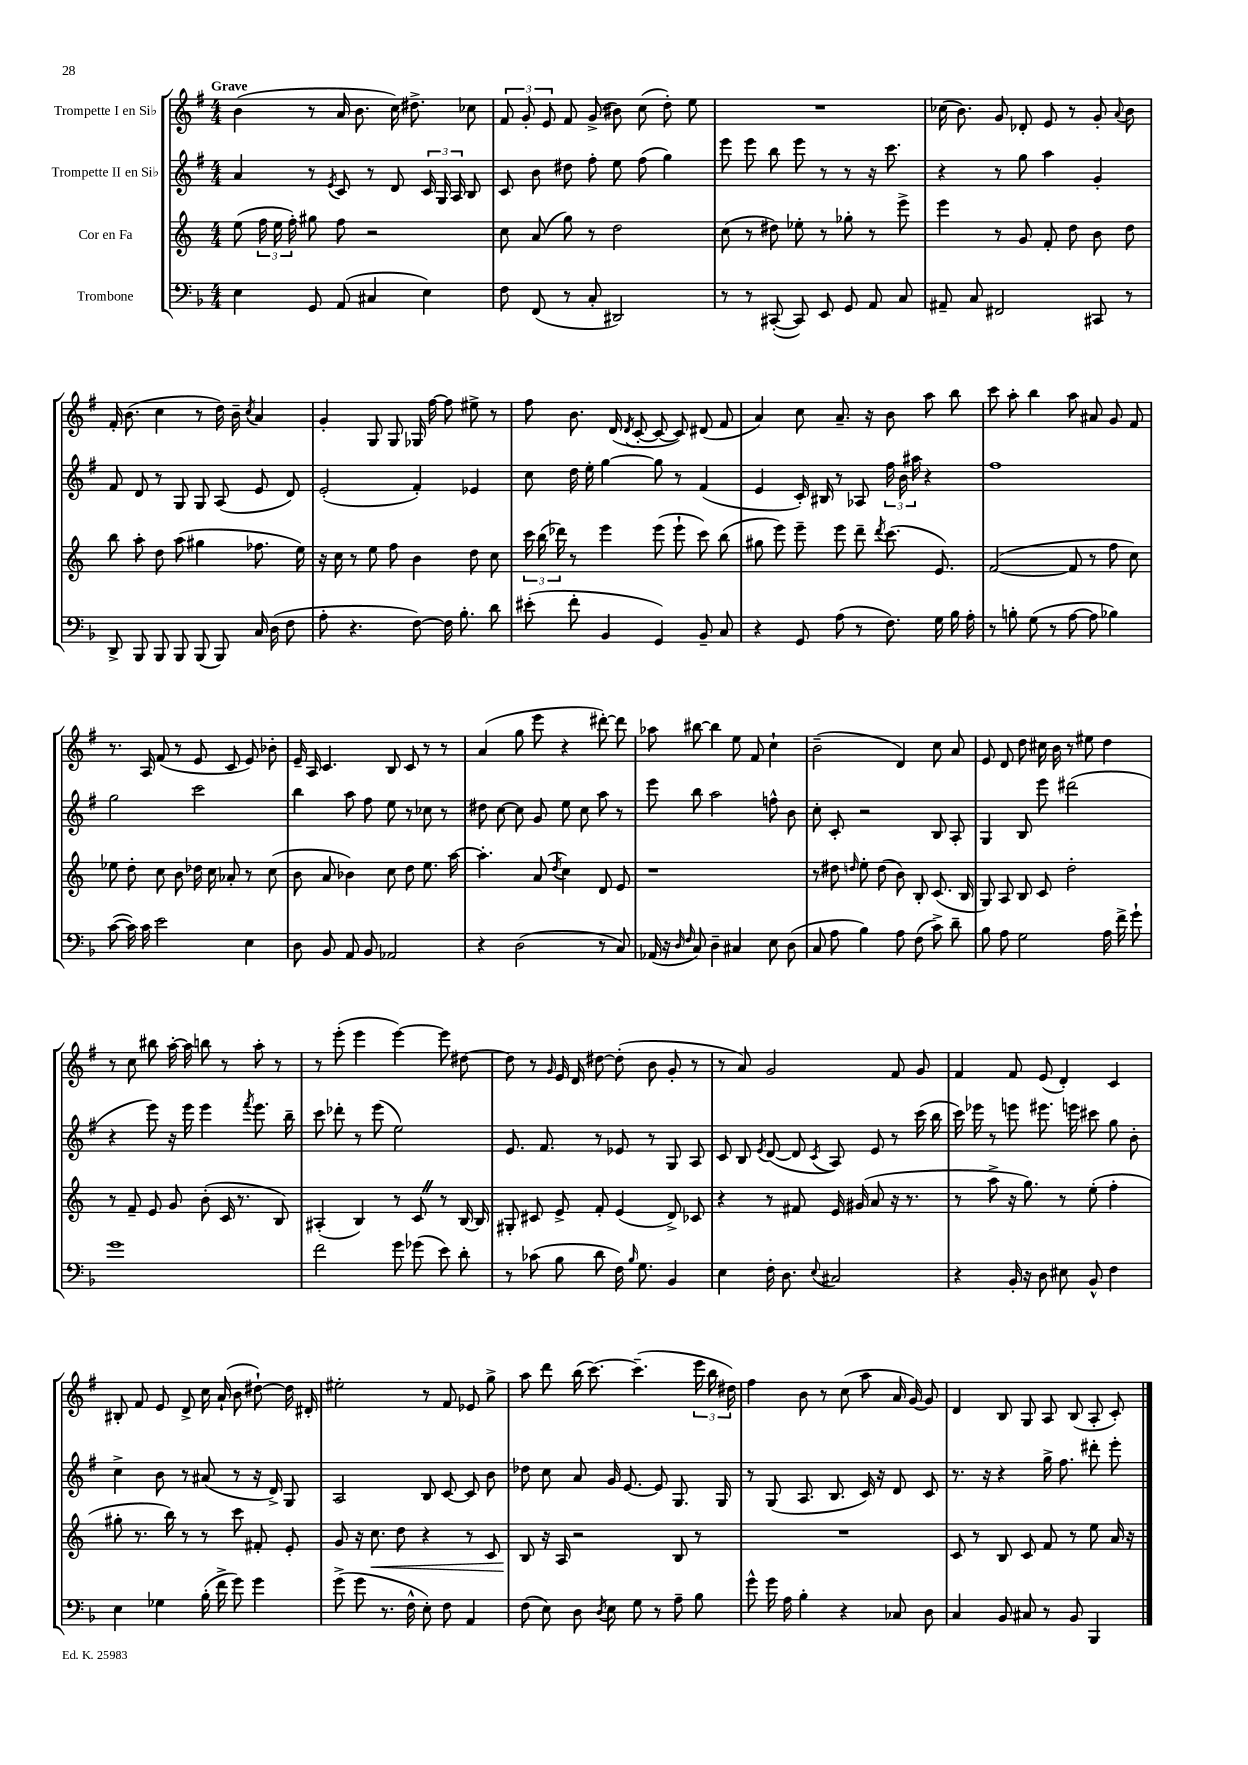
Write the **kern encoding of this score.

**kern	**kern	**dynam	**kern	**kern
*part4	*part3	*part3	*part2	*part1
*staff4	*staff3	*staff3	*staff2	*staff1
*I"Trombone	*I"Cor en Fa	*	*I"Trompette II en Si♭	*I"Trompette I en Si♭
*clefF4	*clefG2	*	*clefG2	*clefG2
*k[b-]	*k[]	*	*k[f#]	*k[f#]
*M4/4	*M4/4	*	*M4/4	*M4/4
=1	=1	=1	=1	=1
!	!	!	!	!LO:TX:a:B:t=Grave
4E\	(8ee\	.	4a/	(4b\
.	24ff\	.	.	.
.	24ee\	.	.	.
.	24ff'\)	.	.	.
8GG/	8gg#X\	.	8r	8r
.	.	.	8qe/	.
(8AA/	8ff\	.	8c/	16a/
.	.	.	.	8.b\
4C#X/	2r	.	8r	.
.	.	.	8d/	16cc\)
.	.	.	.	8.dd#X^\
4E\)	.	.	24c/	.
.	.	.	24G/	.
.	.	.	24A/	.
.	.	.	8B/	8cc-X\
=2	=2	=2	=2	=2
8F\	8cc\	.	8c/	12f#/
.	.	.	.	12g'/
(8FF/	(8a/	.	8b\	.
.	.	.	.	12e/
8r	8gg\)	.	8dd#X\	8f#/
8C'/	8r	.	8ff#'\	(8g^/
2DD#X/)	2dd\	.	8ee\	8b#X\)
.	.	.	(8ff#\	(8cc\
.	.	.	4gg\)	8dd'\)
.	.	.	.	8ee\
=3	=3	=3	=3	=3
8r	(8cc\	.	8eee\	1r
8r	8r	.	8eee\	.
([8CC#X'/	8dd#X\)	.	8bb\	.
8CC#/])	8ee-X'\	.	8eee\	.
8EE/	8r	.	8r	.
8GG/	8gg-X'\	.	8r	.
8AA/	8r	.	16r	.
.	.	.	8.ccc\	.
8C/	8eee^\	.	.	.
=4	=4	=4	=4	=4
8AA#X~/	4eee\	.	4r	(16cc-X\
.	.	.	.	8.b\)
8C/	.	.	.	.
2FF#X/	8r	.	8r	8g/
.	8g/	.	8gg\	8d-X'/
.	8f'/	.	4aa\	8e/
.	8dd\	.	.	8r
8CC#X/	8b\	.	4g'/	8g'/
.	.	.	.	8qqa/
8r	8dd\	.	.	8b\
!!LO:LB:g=z
=5	=5	=5	=5	=5
8DD^/	8bb\	.	8f#/	16f#'/
.	.	.	.	(8.b\
8BBB-/	8aa'\	.	8d/	.
8BBB-/	8dd\	.	8r	4cc\
8BBB-/	(8aa\	.	8G/	.
(8BBB-/	4gg#X\	.	8G/	8r
8BBB-/)	.	.	(8A/	16dd\)
.	.	.	.	16b~\
.	.	.	.	8qcc/
16C/	8.ff-X\	.	8e/	4a/
(16D\	.	.	.	.
8F\	.	.	8d/)	.
.	16ee\)	.	.	.
=6	=6	=6	=6	=6
8A'\	16r	.	(2e'/	4g'/
.	16cc\	.	.	.
4.r	8r	.	.	.
.	8ee\	.	.	8G/
.	8ff\	.	.	8G/
[8F\)	4b\	.	4f#'/)	16G-X/
.	.	.	.	[16ff#\
16F\]	.	.	.	8ff#\]
8.B-'\	.	.	.	.
.	8dd\	.	4e-X/	8ee#X^\
8d\	8cc\	.	.	8r
=7	=7	=7	=7	=7
(8e#X'\	24ccc\	.	8cc\	8ff#\
.	(24bb\	.	.	.
.	24ddd-X\)	.	.	.
8f'\	8r	.	16dd\	8.b\
.	.	.	16ee'\	.
4BB-/	4eee\	.	[4gg\	.
.	.	.	.	(16d/
.	.	.	.	8qd/
.	.	.	.	[8c'/
4GG/)	(8eee\	.	8gg\]	8c/_
.	8eee`\	.	8r	8c/])
8BB-~/	8ccc\)	.	(4f#/	(8d#X/
8C/	(8bb\	.	.	8f#/
=8	=8	=8	=8	=8
4r	8gg#X\	.	4e/	4a/)
.	8eee\)	.	.	.
8GG/	8eee~\	.	16c'/)	8cc\
.	.	.	16B#X/	.
(8A\	8eee\	.	8r	8.a~/
8r	8ddd~\	.	8A-X/	.
.	.	.	.	16r
.	8qddd/	.	.	.
8.F\)	(8.ccc\	.	24ff#\	8b\
.	.	.	24b\	.
.	.	.	24aa#X\	.
.	.	.	4r	8aa\
16G\	8.e/)	.	.	.
16B-\	.	.	.	8bb\
16A'\	.	.	.	.
=9	=9	=9	=9	=9
8r	([2f/	.	1ff#	8ccc\
8Bn'\	.	.	.	8aa'\
(8G\	.	.	.	4bb\
8r	.	.	.	.
[8A\	8f/]	.	.	8aa\
8A\]	8r	.	.	8a#X/
4B-X\)	8ff\	.	.	8g/
.	8cc\)	.	.	8f#/
!!LO:LB:g=z
=10	=10	=10	=10	=10
([8c\	8ee-X\	.	2gg\	8.r
16c\])	8dd'\	.	.	.
16c\	.	.	.	16A/
2e\	8cc\	.	.	(8f#/
.	8b\	.	.	8r
.	16dd-X\	.	2ccc\	8e/
.	16cc\	.	.	.
.	8a-X'/	.	.	8c/
4E\	8r	.	.	8e/)
.	(8cc\	.	.	8b-X'\
=11	=11	=11	=11	=11
8D\	8b\	.	4bb\	16e~/
.	.	.	.	16A/
8BB-/	8a/	.	.	4.c/
8AA/	4b-X\)	.	8aa\	.
8BB-/	.	.	8ff#\	.
2AA-X/	8cc\	.	8ee\	8B/
.	8dd\	.	8r	8c/
.	8.ee\	.	8cc-X\	8r
.	.	.	8r	8r
.	[16aa\	.	.	.
=12	=12	=12	=12	=12
4r	4.aa'\]	.	8dd#X\	(4a/
.	.	.	[8cc\	.
(2D\	.	.	8cc\]	8gg\
.	(8a/	.	8g/	8eee\
.	8qdd/	.	.	.
.	4cc\)	.	8ee\	4r
.	.	.	8cc\	.
8r	8d/	.	8aa\	[8ddd#X'\)
8C/)	8e/	.	8r	8ddd#\]
=13	=13	=13	=13	=13
(16AA-X/	1r	.	8eee\	8aa-X\
16r	.	.	.	.
16qqD/	.	.	.	.
16qqF/	.	.	.	.
8C/)	.	.	8bb\	[8bb#X\
4D~\	.	.	2aa\	4bb#\]
4C#X/	.	.	.	8ee\
.	.	.	.	8f#/
8E\	.	.	8ffn^^\	4cc`\
(8D\	.	.	8b\	.
=14	=14	=14	=14	=14
8C/	8r	.	8cc'\	(2b~\
8A\	8dd#X\	.	8c'/	.
.	16qqddn/	.	.	.
4B-\)	8ee'\	.	2r	.
.	(8dd\	.	.	.
8A\	8b\)	.	.	4d/)
(8F\	8B'/	.	.	.
8c^\)	(8.c/	.	8B/	8cc\
8d~\	.	.	8A'/	8a/
.	16B/	.	.	.
=15	=15	=15	=15	=15
8B-\	8G/)	.	4G/	8e/
8A\	8A/	.	.	8d/
2G\	8B/	.	8B/	8dd\
.	8c/	.	8eee\	16cc#X\
.	.	.	.	16b\
.	2dd'\	.	(2ddd#X\	8r
.	.	.	.	8ee#X\
16A\	.	.	.	4dd\
16f^\	.	.	.	.
8g`\	.	.	.	.
!!LO:LB:g=z
=16	=16	=16	=16	=16
1g	8r	.	4r	8r
.	8f~/	.	.	8cc\
.	8e/	.	8eee\)	8bb#X\
.	8g/	.	16r	[16aa'\
.	.	.	16eee\	16aa\]
.	(8b'\	.	4eee\	8bbn\
.	16c/	.	.	8r
.	8.r	.	.	.
.	.	.	8qfff#/	.
.	.	.	8.eee\	8aa'\
.	8B/)	.	.	8r
.	.	.	16bb~\	.
=17	=17	=17	=17	=17
2f\	(4A#X'/	.	8ccc\	8r
.	.	.	8ddd-X'\	(8eee'\
.	4B/)	.	8r	4eee\
.	.	.	(8eee\	.
8g\	8r	.	2ee\)	[4eee\)
(8g-X\	8cZ/	.	.	.
8e\)	8r	.	.	8eee\]
8d'\	[16B/	.	.	[8dd#X\
.	16B/]	.	.	.
=18	=18	=18	=18	=18
8r	8G#X'/	.	8.e/	8dd#\]
(8c-X\	8c#X/	.	.	8r
.	.	.	8.f#/	.
.	.	.	.	16qqg/
8B-\	8e^/	.	.	16e/
.	.	.	.	16d/
8d\	8f'/	.	8r	[8dd#X\
16F\)	(4e/	.	8e-X/	(8dd#'\]
16qqB-/	.	.	.	.
8.G\	.	.	.	.
.	.	.	8r	8b\
4BB-/	8d^/)	.	8G/	8g'/
.	8c-X/	.	8A/	8r
=19	=19	=19	=19	=19
4E\	4r	.	8c/	8r
.	.	.	8B/	8a/)
.	.	.	8qe/	.
16F'\	8r	.	([8d/	2g/
8.D\	.	.	.	.
.	8f#X/	.	8d/]	.
8qqE/	.	.	8qc/	.
2C#X/	16e/	.	8A/)	.
.	(16g#X/	.	.	.
.	8a/	.	8e/	.
.	16r	.	8r	8f#/
.	8.r	.	.	.
.	.	.	(16ccc\	8g/
.	.	.	16bb\	.
=20	=20	=20	=20	=20
4r	8r	.	16ccc\)	4f#/
.	.	.	16eee-X\	.
.	8aa^\	.	8r	.
16BB-'/	16r	.	8eeen\	8f#/
16r	8.gg\)	.	.	.
8D\	.	.	8.eee#X\	(8e/
8E#X\	8r	.	.	4d'/)
.	.	.	16eeen\	.
8BB-^^/	(8ee'\	.	8ccc#X\	.
4F\	4ff'\	.	8gg\	4c/
.	.	.	8b'\	.
!!LO:LB:g=z
=21	=21	=21	=21	=21
4E\	8gg#X'\	.	4cc^\	8B#X'/
.	8.r	.	.	8f#/
4G-X\	.	.	8b\	8e/
.	16bb\)	.	.	.
.	8r	.	8r	8d^/
(16B-'\	8r	.	(8a#X/	16cc\
16f^\	.	.	.	(16a`/
8g\)	8ccc\	.	8r	8b\
4g\	8f#X'/	.	16r	[8dd#X`\)
.	.	.	16d^/)	.
.	8e'/	.	8G/	16dd#\]
.	.	.	.	16d#X'/
=22	=22	=22	=22	=22
(8g^\	8g/	.	2A/	2ee#X'\
8g\	16r	.	.	.
!	!	!LO:HP:b	!	!
.	8.cc\	<	.	.
8.r	.	.	.	.
.	8dd\	.	.	.
16F^^\	.	.	.	.
8E'\)	4r	.	8B/	8r
8F\	.	.	[8c/	8f#/
4AA/	8r	.	8c/]	8e-X/
.	8c/	.	8b\	8gg^\
=23	=23	=23	=23	=23
(8F\	8B/	.	8dd-X\	8aa\
8E\)	16r	[	8cc\	8ddd\
.	16A/	.	.	.
8D\	2r	.	8a/	(16bb\
.	.	.	.	[8.ccc\)
8qD/	.	.	.	.
8E\	.	.	16g/	.
.	.	.	[8.e/	.
8G\	.	.	.	(4.ccc~\]
8r	.	.	8e/]	.
8A~\	8B/	.	8.G/	.
8B-\	8r	.	.	24eee\
.	.	.	.	24bb\
.	.	.	16G/	.
.	.	.	.	24dd#X\)
=24	=24	=24	=24	=24
8g^^\	1r	.	8r	4ff#\
16g\	.	.	(8G/	.
16A\	.	.	.	.
4B-'\	.	.	8.A/	8b\
.	.	.	.	8r
.	.	.	8.B/	.
4r	.	.	.	(8cc\
.	.	.	16c/)	8aa\
.	.	.	16r	.
8C-X/	.	.	8d/	16a/
.	.	.	.	[16g/)
8D\	.	.	8c/	8g/]
=25	=25	=25	=25	=25
4C/	8c/	.	8.r	4d/
.	8r	.	.	.
.	.	.	16r	.
8BB-/	8B/	.	4r	8B/
8C#X/	8c/	.	.	8G/
8r	8f/	.	16gg^\	8A/
.	.	.	8.ff#\	.
8BB-/	8r	.	.	(8B/
4BBB-/	8ee\	.	8ddd#X'\	8A'/
.	16a/	.	8eee'\	8c'/)
.	16r	.	.	.
==	==	==	==	==
*-	*-	*-	*-	*-
